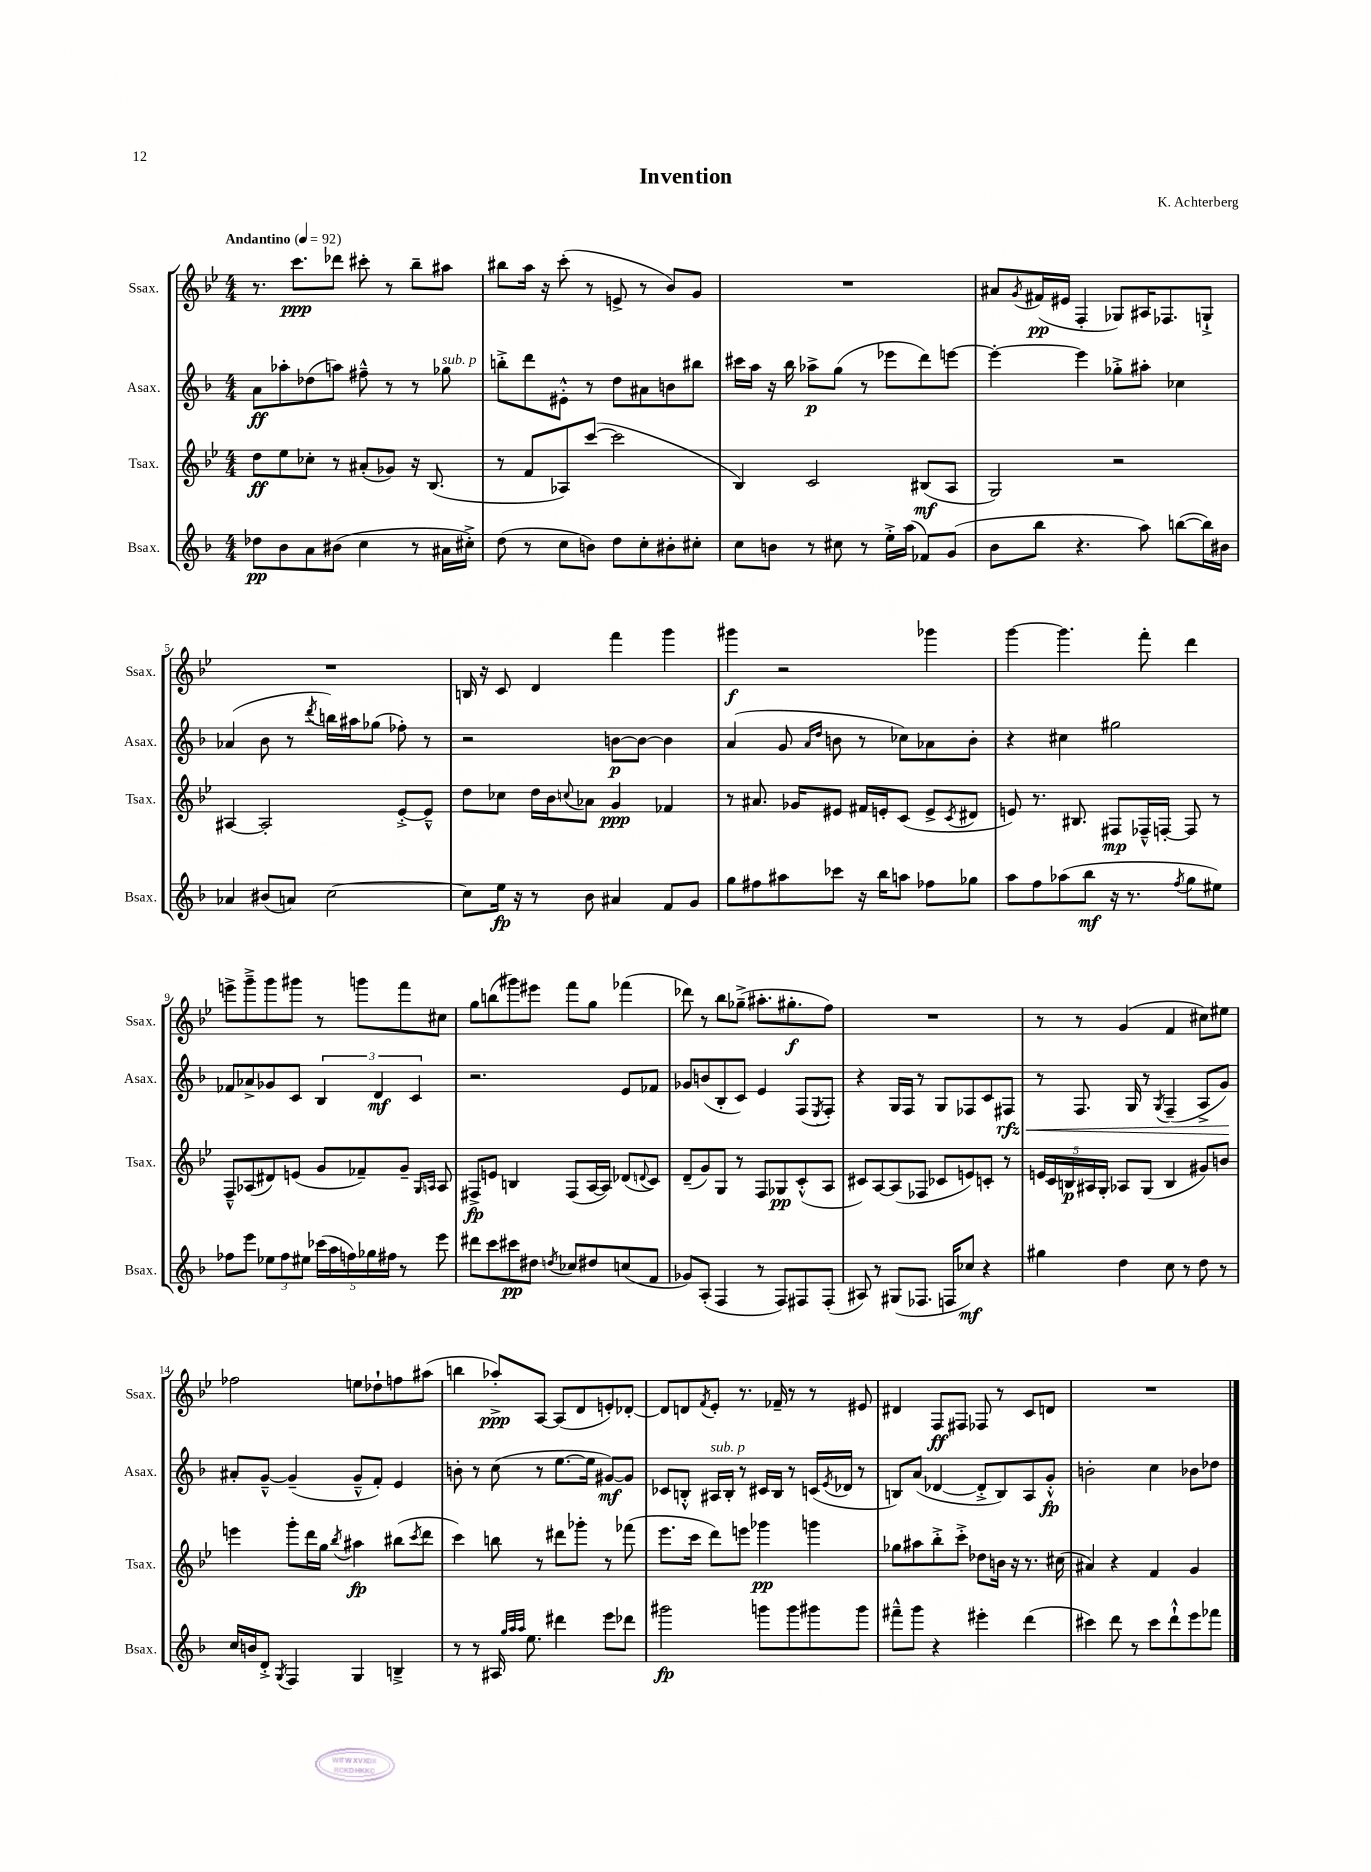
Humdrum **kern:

**kern	**dynam	**kern	**dynam	**kern	**dynam	**kern	**dynam
*part4	*part4	*part3	*part3	*part2	*part2	*part1	*part1
*staff4	*staff4	*staff3	*staff3	*staff2	*staff2	*staff1	*staff1
*I"Bsax.	*	*I"Tsax.	*	*I"Asax.	*	*I"Ssax.	*
*I'Bsax.	*	*I'Tsax.	*	*I'Asax.	*	*I'Ssax.	*
*clefG2	*	*clefG2	*	*clefG2	*	*clefG2	*
*k[b-]	*	*k[b-e-]	*	*k[b-]	*	*k[b-e-]	*
*M4/4	*	*M4/4	*	*M4/4	*	*M4/4	*
*MM92	*	*MM92	*	*MM92	*	*MM92	*
=1	=1	=1	=1	=1	=1	=1	=1
!	!	!	!	!	!	!LO:TX:a:B:t=Andantino	!
8dd-X\L	pp	8dd\L	ff	8a\L	ff	8.r	.
8b-\	.	8ee-\	.	8aa-X'\	.	.	.
.	.	.	.	.	.	8.ccc\L	ppp
8a\	.	8cc-X'\J	.	(8dd-X\	.	.	.
(8b#X\J	.	8r	.	8aan\J)	.	8ddd-X\J	.
4cc\	.	(8a#X'/L	.	8ff#X~^^\	.	8ccc#X'\	.
.	.	8g-X/J)	.	8r	.	8r	.
8r	.	16r	.	8r	.	8bb-~\L	.
.	.	(8.B-/	.	.	.	.	.
!	!	!	!	!LO:TX:a:i:t=sub. p	!	!	!
16a#X\LL	.	.	.	8gg-X\	.	8aa#X\J	.
16cc#X'^\JJ)	.	.	.	.	.	.	.
=2	=2	=2	=2	=2	=2	=2	=2
(8dd\	.	8r	.	8bbn'^\L	.	8bb#X\L	.
8r	.	8f/L	.	8ddd\	.	16aa\Jk	.
.	.	.	.	.	.	16r	.
8cc\L	.	8A-X/)	.	8e#X'^^\J	.	(8ccc'\	.
8bn\J)	.	([8ccc/J	.	8r	.	8r	.
8dd\L	.	2ccc\]	.	8dd\L	.	8en^/	.
8cc'\	.	.	.	8a#X\	.	8r	.
8b#X'\	.	.	.	8bn\	.	8b-/L)	.
8cc#X'\J	.	.	.	8bb#X\J	.	8g/J	.
=3	=3	=3	=3	=3	=3	=3	=3
8cc\L	.	4B-/)	.	16ccc#X\LL	.	1r	.
.	.	.	.	16aa\JJ	.	.	.
8bn\J	.	.	.	16r	.	.	.
.	.	.	.	16bb-\	.	.	.
8r	.	2c/	.	8aa-X^\L	p	.	.
8cc#X\	.	.	.	(8gg\J	.	.	.
8r	.	.	.	8r	.	.	.
16ee'^\LL	.	.	.	8eee-X\L	.	.	.
(16aa\JJ	.	.	.	.	.	.	.
8f-X/L)	.	(8B#X/L	mf	8ddd\)	.	.	.
(8g/J	.	8A/J	.	[8eeen\J	.	.	.
=4	=4	=4	=4	=4	=4	=4	=4
8b-\L	.	2G/)	.	4eee'\_	.	8a#X/L	.
.	.	.	.	.	.	8qg/	.
8bb-\J	.	.	.	.	.	(16f#X/L	pp
.	.	.	.	.	.	16e#X/JJ	.
4.r	.	.	.	4eee\]	.	4F'/	.
.	.	2r	.	8gg-X'^\L	.	8G-X/L)	.
8aa\)	.	.	.	8aa#X'\J	.	16A#X/K	.
.	.	.	.	.	.	8.F-X/	.
([8bbn\L	.	.	.	4cc-X\	.	.	.
16bb\L])	.	.	.	.	.	8Gn`^/J	.
16b#X\JJ	.	.	.	.	.	.	.
!!LO:LB:g=z
=5	=5	=5	=5	=5	=5	=5	=5
4a-X/	.	[4A#X/	.	(4a-X/	.	1r	.
(8b#X/L	.	2A#'/]	.	8b-\	.	.	.
8an/J)	.	.	.	8r	.	.	.
.	.	.	.	8qddd/	.	.	.
[2cc\	.	.	.	16bbn\LL)	.	.	.
.	.	.	.	16aa#X\J	.	.	.
.	.	.	.	(8gg-X\J	.	.	.
.	.	[8e-'^/L	.	8ff-X'\)	.	.	.
.	.	8e-~^^/J]	.	8r	.	.	.
=6	=6	=6	=6	=6	=6	=6	=6
8cc\L]	.	8dd\L	.	2r	.	16Bn/	.
.	.	.	.	.	.	16r	.
16ee\Jk	fp	8cc-X\J	.	.	.	8c/	.
16r	.	.	.	.	.	.	.
8r	.	16dd\LL	.	.	.	4d/	.
.	.	16b-\J	.	.	.	.	.
.	.	8qqccn/	.	.	.	.	.
8b-\	.	8a-X\J	.	.	.	.	.
4a#X/	.	4g/	ppp	[8bn\L	p	4fff\	.
.	.	.	.	8b\J_	.	.	.
8f/L	.	4f-X/	.	4b\]	.	4ggg\	.
8g/J	.	.	.	.	.	.	.
=7	=7	=7	=7	=7	=7	=7	=7
8gg\L	.	8r	.	(4a/	.	4ggg#X\	f
8ff#X\	.	8.a#X/	.	.	.	.	.
8aa#X\	.	.	.	8g/	.	2r	.
.	.	16g-X/KL	.	.	.	.	.
.	.	.	.	16qqa/LL	.	.	.
.	.	.	.	16qqdd/JJ	.	.	.
8ccc-X\J	.	8e#X/J	.	8bn\	.	.	.
16r	.	16f#X/LL	.	8r	.	.	.
16bb-\KL	.	16en'/J	.	.	.	.	.
8aan\J	.	(8c/J	.	8cc-X\L)	.	.	.
8ff-X\L	.	8e^/L	.	8a-X\	.	4ggg-X\	.
.	.	8qc/	.	.	.	.	.
8gg-X\J	.	8d#X/J	.	8b'\J	.	.	.
=8	=8	=8	=8	=8	=8	=8	=8
8aa\L	.	8en/)	.	4r	.	[4ggg\	.
8ff\	.	8.r	.	.	.	.	.
(8aa-X\	.	.	.	4cc#X\	.	4.ggg\]	.
.	.	8.B#X/	.	.	.	.	.
8bb-\J	mf	.	.	.	.	.	.
16r	.	8F#X/L	mp	2gg#X\	.	.	.
8.r	.	.	.	.	.	.	.
.	.	16F-X~^^/L	.	.	.	8fff'\	.
.	.	[16Fn'/JJ	.	.	.	.	.
8qff/	.	.	.	.	.	.	.
8gg\L	.	8F/]	.	.	.	4ddd\	.
8ee#X\J)	.	8r	.	.	.	.	.
!!LO:LB:g=z
=9	=9	=9	=9	=9	=9	=9	=9
8ff-X\L	.	8F~^^/L	.	8f-X/L	.	8eeen^\L	.
8eee\J	.	(8A-X/	.	8a-X^/	.	8ggg~^\	.
12ee-X\L	.	8d#X/)	.	8g-X/	.	8ggg\	.
12ff-\	.	.	.	.	.	.	.
.	.	(8en/J	.	8c/J	.	8ggg#X\J	.
12ee#X\J	.	.	.	.	.	.	.
(20ccc-X\LL	.	8g/L	.	6B-/	.	8r	.
20aa\	.	.	.	.	.	.	.
20ffn\)	.	.	.	.	.	.	.
.	.	8f-X~/)	.	.	.	8gggn\L	.
20gg-X\	.	.	.	.	.	.	.
.	.	.	.	6d/	mf	.	.
20ff#X\JJ	.	.	.	.	.	.	.
8r	.	8g~/J	.	.	.	8fff\	.
.	.	.	.	6c/	.	.	.
.	.	16qqG/LL	.	.	.	.	.
.	.	16qqAn/JJ	.	.	.	.	.
8eee\	.	8A/	.	.	.	8cc#X\J	.
=10	=10	=10	=10	=10	=10	=10	=10
8ddd#X\L	.	8F#X^/L	fp	2.r	.	8gg\L	.
8ccc\	.	8en/J	.	.	.	(8bbn\	.
8ccc#X\	pp	4Bn/	.	.	.	8ggg#X\)	.
8dd#X\J	.	.	.	.	.	8eee#X\J	.
8qddn/	.	.	.	.	.	.	.
8cc-X/L	.	(8F#/L	.	.	.	8fff\L	.
8dd#X/	.	[16A/L	.	.	.	8gg\J	.
.	.	16A/JJ])	.	.	.	.	.
(8ccn/	.	(8d-X/L	.	8e/L	.	(4fff-X\	.
.	.	8qqdn/	.	.	.	.	.
8f/J	.	8c/J)	.	8f-X/J	.	.	.
=11	=11	=11	=11	=11	=11	=11	=11
8g-X/L)	.	(8d~/L	.	8g-X/L	.	8ddd-X\)	.
(8A'/J	.	8g/)	.	(8bn/	.	8r	.
4F/	.	8G/J	.	8B-'/	.	8bb-\L	.
.	.	8r	.	8c/J)	.	(8gg-X~^\J	.
8r	.	8F/L	.	4e/	.	8.aa#X'\L	.
8F/L)	.	8G-X/	pp	.	.	.	.
.	.	.	.	.	.	8.gg#X'\	f
8F#X/	.	(8c'^^/	.	(8F/L	.	.	.
.	.	.	.	8qE/	.	.	.
(8F#'/J	.	8A/J	.	8F'/J)	.	8ff\J)	.
=12	=12	=12	=12	=12	=12	=12	=12
8A#X/)	.	8c#X/L)	.	4r	.	1r	.
8r	.	[8A/	.	.	.	.	.
(8G#X/L	.	(8A/]	.	16G/LL	.	.	.
.	.	.	.	16F/JJ	.	.	.
8.F-X/J	.	8F-X/J	.	8r	.	.	.
.	.	8c-X/L	.	8G/L	.	.	.
16Fn/KL	.	.	.	.	.	.	.
8cc-X/J)	mf	8en/)	.	8F-X/	.	.	.
4r	.	8cn'/J	.	8c/	.	.	.
!	!	!	!	!	!LO:HP:b	!	!
.	.	8r	.	8F#X/J	< rfz	.	.
=13	=13	=13	=13	=13	=13	=13	=13
4gg#X\	.	20en/LL	.	8r	.	8r	.
.	.	20c/	.	.	.	.	.
.	.	20Bn/	p	.	.	.	.
.	.	.	.	8.F/	.	8r	.
.	.	20A#X/	.	.	.	.	.
.	.	20G'/JJ	.	.	.	.	.
4dd\	.	8A-X/L	.	.	.	(4g/	.
.	.	.	.	16G/	.	.	.
.	.	(8G/J	.	8r	.	.	.
.	.	.	.	8qG/	.	.	.
8cc\	.	4B/	.	(4F~/	.	4f/	.
8r	.	.	.	.	.	.	.
8dd\	.	8g#X/L)	.	8A^/L	.	8cc#X\L)	.
8r	.	8bn/J	.	8g/J)	.	8ee#X\J	.
.	.	.	.	.	[	.	.
!!LO:LB:g=z
=14	=14	=14	=14	=14	=14	=14	=14
16cc/LL	.	4eeen\	.	8a#X'/L	.	2ff-X\	.
16bn/J	.	.	.	.	.	.	.
8d'^/J	.	.	.	[8g~^^/J	.	.	.
8qG/	.	.	.	.	.	.	.
4F/	.	8ggg'\L	.	(4g~/]	.	.	.
.	.	16ddd\L	.	.	.	.	.
.	.	16gg\JJ	.	.	.	.	.
.	.	8qbb-/	.	.	.	.	.
4G/	.	4aa#X\	fp	8g~^^/L	.	8een\L	.
.	.	.	.	8f'/J)	.	8dd-X`\	.
4Bn~^/	.	(8bb#X\L	.	4e/	.	8ffn\	.
.	.	8qccc/	.	.	.	.	.
.	.	8ddd\J	.	.	.	(8aa#X\J	.
=15	=15	=15	=15	=15	=15	=15	=15
8r	.	4ccc\)	.	8bn'\	.	4bbn\	.
8r	.	.	.	8r	.	.	.
16A#X/	.	8bbn\	.	(8cc\	.	8aa-X'^/L)	ppp
32qqgg/LLL	.	.	.	.	.	.	.
32qqaa/	.	.	.	.	.	.	.
32qqaa/JJJ	.	.	.	.	.	.	.
8.ee\	.	.	.	.	.	.	.
.	.	8r	.	8r	.	[8A/J	.
4ddd#X\	.	8ddd#X\L	.	[8.ee\L	.	(8A/L]	.
.	.	8ggg-X'\J	.	.	.	8d/	.
.	.	.	.	16ee\Jk]	.	.	.
8eee\L	.	8r	.	[8g#X/L)	mf	8en'/)	.
8ddd-X\J	.	(8fff-X\	.	8g#/J]	.	[8d-X'/J	.
=16	=16	=16	=16	=16	=16	=16	=16
2ggg#X\	fp	8.eee-\L	.	8c-X/L	.	8d-/L]	.
.	.	.	.	8Bn'^^/J	.	8dn/	.
.	.	16ccc\Jk	.	.	.	.	.
.	.	.	.	.	.	8qf/	.
!	!	!	!	!LO:TX:a:i:t=sub. p	!	!	!
.	.	8ddd\L)	.	16A#X/LL	.	8e-'/J	.
.	.	.	.	16B'/JJ	.	.	.
.	.	8eeen\J	.	8r	.	8.r	.
8gggn\L	.	4ggg-X\	pp	16c#X/LL	.	.	.
.	.	.	.	16B/JJ	.	16f-X~/	.
8ggg\	.	.	.	8r	.	8r	.
8ggg#X\	.	4gggn\	.	(16cn/LL	.	8r	.
.	.	.	.	8qe/	.	.	.
.	.	.	.	16d-X/JJ	.	.	.
8ggg#\J	.	.	.	8r	.	8e#X/	.
=17	=17	=17	=17	=17	=17	=17	=17
8fff#X~^^\L	.	8gg-X\L	.	8Bn/L)	.	4d#X/	.
8ggg\J	.	8aa#X\	.	(8a/J	.	.	.
4r	.	8bb-'^\	.	[4d-X/	.	8F/L	ff
.	.	8ccc'^\J	.	.	.	8F#X/J	.
4eee#X'\	.	8dd-X\L	.	8d-'^/L]	.	8F-X/	.
.	.	16bn\Jk	.	8B/)	.	8r	.
.	.	16r	.	.	.	.	.
(4ddd\	.	8.r	.	8A/	.	8c/L	.
.	.	.	.	8g'^^/J	fp	8dn/J	.
.	.	(16cc#X\	.	.	.	.	.
=18	=18	=18	=18	=18	=18	=18	=18
4ccc#X\)	.	4a#X/)	.	2bn'\	.	1r	.
8ddd\	.	4r	.	.	.	.	.
8r	.	.	.	.	.	.	.
8ccc#\L	.	4f/	.	4cc\	.	.	.
8ddd`^^\	.	.	.	.	.	.	.
8eee\	.	4g/	.	8b-X\L	.	.	.
8fff-X\J	.	.	.	8dd-X\J	.	.	.
==	==	==	==	==	==	==	==
*-	*-	*-	*-	*-	*-	*-	*-
